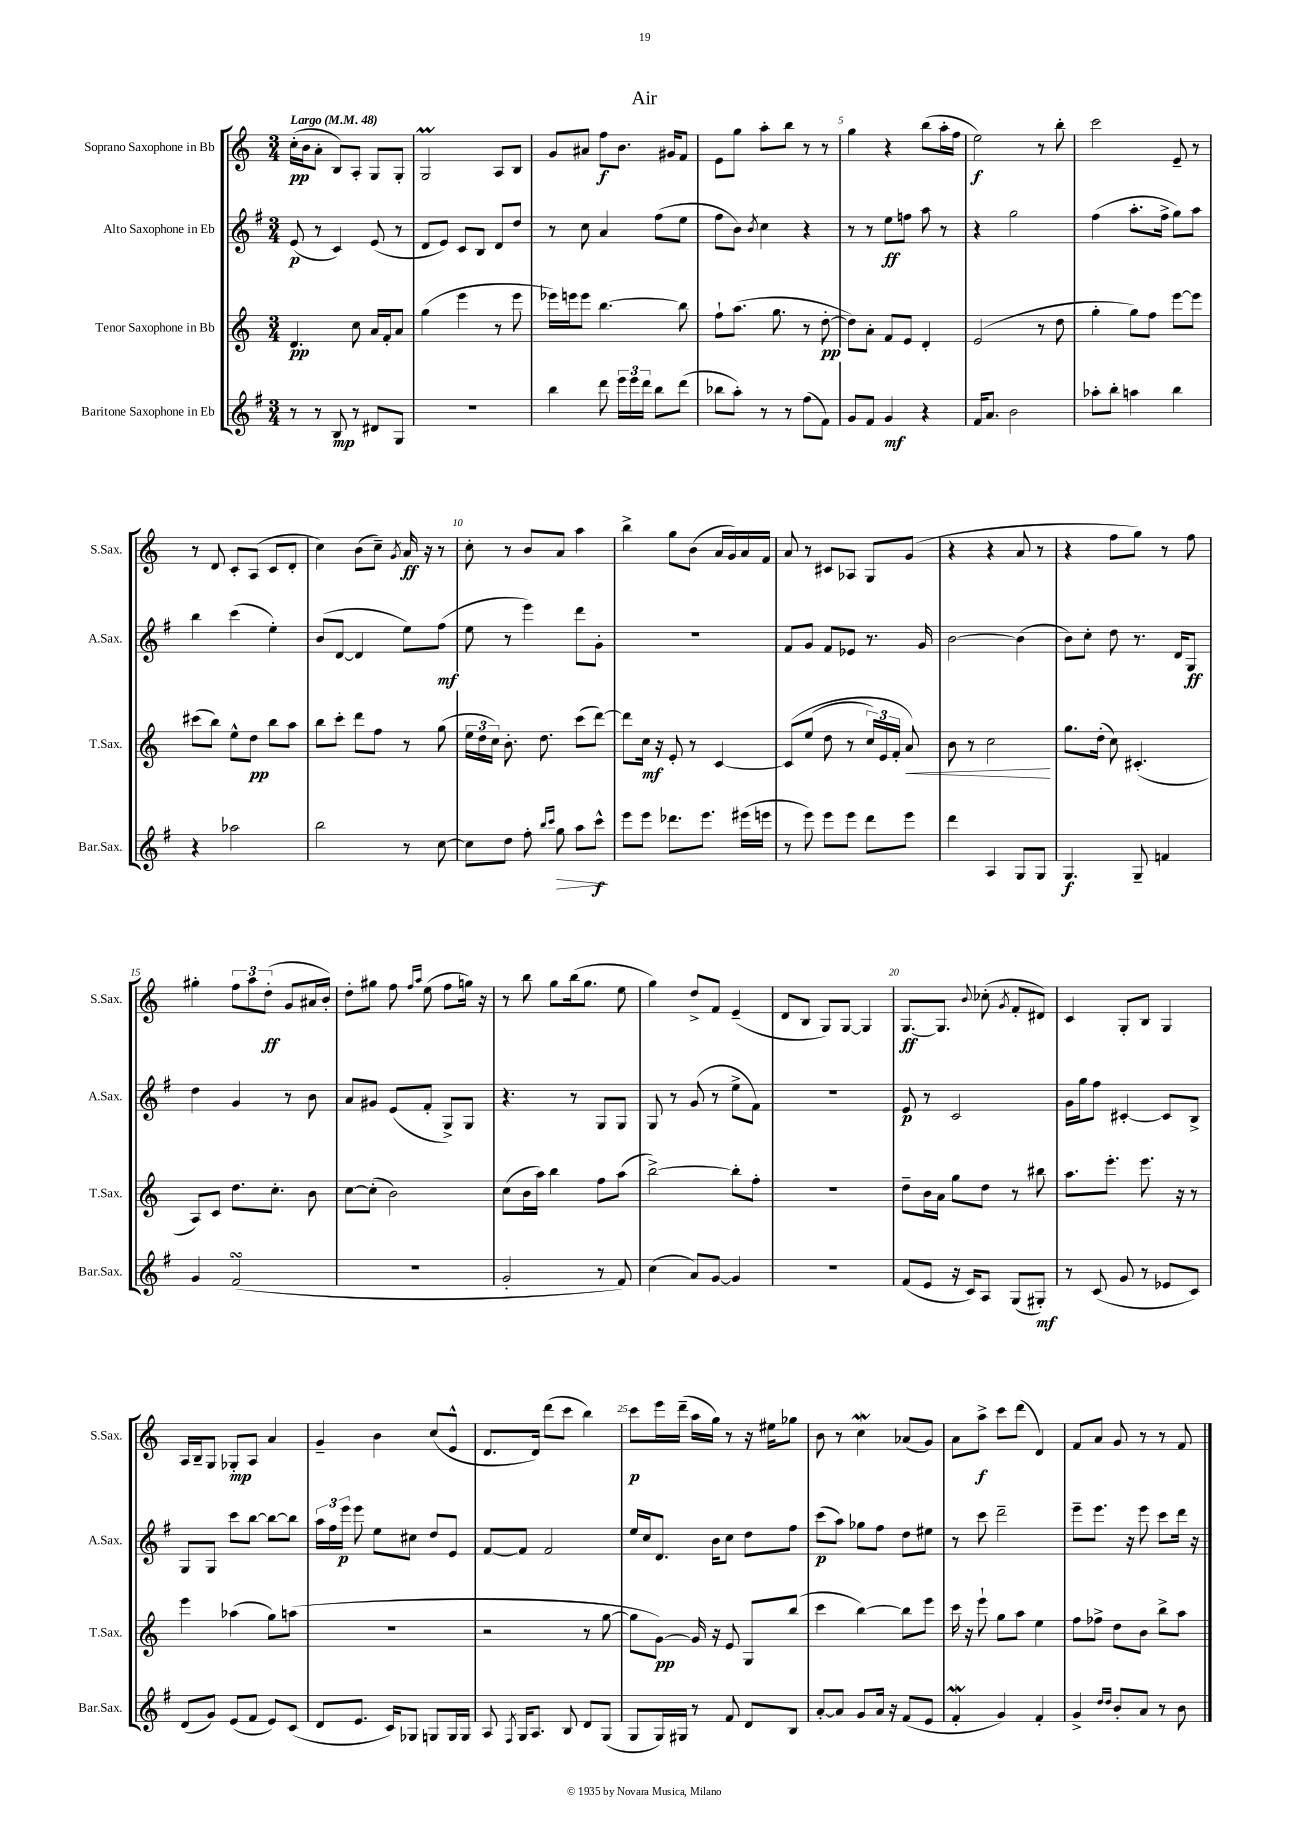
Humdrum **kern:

**kern	**dynam	**kern	**dynam	**kern	**dynam	**kern	**dynam
*part4	*part4	*part3	*part3	*part2	*part2	*part1	*part1
*staff4	*staff4	*staff3	*staff3	*staff2	*staff2	*staff1	*staff1
*I"Baritone Saxophone in Eb	*	*I"Tenor Saxophone in Bb	*	*I"Alto Saxophone in Eb	*	*I"Soprano Saxophone in Bb	*
*I'Bar.Sax.	*	*I'T.Sax.	*	*I'A.Sax.	*	*I'S.Sax.	*
*clefG2	*	*clefG2	*	*clefG2	*	*clefG2	*
*k[f#]	*	*k[]	*	*k[f#]	*	*k[]	*
*M3/4	*	*M3/4	*	*M3/4	*	*M3/4	*
*MM48	*	*MM48	*	*MM48	*	*MM48	*
=1	=1	=1	=1	=1	=1	=1	=1
!	!	!	!	!	!	!LO:TX:a:B:t=Largo	!
8r	.	4.d/	pp	(8e/	p	(16cc'\LL	pp
.	.	.	.	.	.	16b\J	.
8r	.	.	.	8r	.	8a'\J	.
8B/	mp	.	.	4c/)	.	8B/L)	.
8r	.	8cc\	.	.	.	8A'/J	.
8d#X/L	.	16a/LL	.	(8e/	.	8G/L	.
.	.	16f'/J	.	.	.	.	.
8G/J	.	8a/J	.	8r	.	8G'/J	.
=2	=2	=2	=2	=2	=2	=2	=2
2.r	.	(4gg\	.	8d/L	.	2GM/	.
.	.	.	.	8e/J)	.	.	.
.	.	4eee\	.	8c/L	.	.	.
.	.	.	.	8B/J	.	.	.
.	.	8r	.	8d/L	.	8A/L	.
.	.	8eee\	.	8dd/J	.	8B/J	.
=3	=3	=3	=3	=3	=3	=3	=3
4bb\	.	16eee-X\LL)	.	8r	.	8g/L	.
.	.	16eeen\J	.	.	.	.	.
.	.	8eee\J	.	8cc\	.	8a#X/J	.
8ddd\	.	[4.bb\	.	4a/	.	8ff\L	f
24eee\LL	.	.	.	.	.	8.b\J	.
24eee\	.	.	.	.	.	.	.
24ddd\JJ	.	.	.	.	.	.	.
8bb\L	.	.	.	(8ff#\L	.	.	.
.	.	.	.	.	.	16g#X/KL	.
(8ddd\J	.	8bb\]	.	8ee\J	.	8f/J	.
=4	=4	=4	=4	=4	=4	=4	=4
8bb-X\L	.	8ff`\L	.	8ff#\L	.	8e\L	.
8aa'\J)	.	(8.aa\J	.	8b\J)	.	8gg\J	.
.	.	.	.	8qb/	.	.	.
8r	.	.	.	4cc\	.	8aa'\L	.
.	.	8.gg\	.	.	.	.	.
8r	.	.	.	.	.	8bb\J	.
(8ff#\L	.	8r	.	4r	.	8r	.
8f#\J)	.	[8dd'\	pp	.	.	8r	.
=5	=5	=5	=5	=5	=5	=5	=5
8g/L	.	8dd\L])	.	8r	.	4gg\	.
8f#/J	.	8a'\J	.	8r	.	.	.
4g/	mf	8f/L	.	8ee\L	ff	4r	.
.	.	8e/J	.	8ffn\J	.	.	.
4r	.	4d'/	.	8aa\	.	(8bb\L	.
.	.	.	.	8r	.	16aa'\L	.
.	.	.	.	.	.	16ff\JJ	.
=6	=6	=6	=6	=6	=6	=6	=6
16f#/KL	.	(2e/	.	4r	.	2ee\)	f
8.a/J	.	.	.	.	.	.	.
2b\	.	.	.	2gg\	.	.	.
.	.	8r	.	.	.	8r	.
.	.	8dd\	.	.	.	8bb'\	.
=7	=7	=7	=7	=7	=7	=7	=7
8aa-X'\L	.	4gg'\	.	(4ff#\	.	2ccc\	.
8bb'\J	.	.	.	.	.	.	.
4aan\	.	8gg\L)	.	8.aa'\L	.	.	.
.	.	8ff\J	.	.	.	.	.
.	.	.	.	16ff#^\Jk	.	.	.
4bb\	.	[8eee\L	.	8gg\L)	.	8e~/	.
.	.	8eee\J]	.	8aa\J	.	8r	.
!!LO:LB:g=z
=8	=8	=8	=8	=8	=8	=8	=8
4r	.	(8ccc#X\L	.	4bb\	.	8r	.
.	.	8bb\J)	.	.	.	8d/	.
2aa-X\	.	8ee^^\L	.	(4ccc\	.	8c'/L	.
.	.	8dd\J	pp	.	.	(8A/J	.
.	.	8bb\L	.	4ee'\)	.	8c/L	.
.	.	8aa\J	.	.	.	8d'/J	.
=9	=9	=9	=9	=9	=9	=9	=9
2bb\	.	8bb\L	.	(8b/L	.	4cc\)	.
.	.	8ccc'\J	.	[8d/J	.	.	.
.	.	8ddd\L	.	4d/]	.	(8b\L	.
.	.	8ff\J	.	.	.	8cc~\J)	.
.	.	.	.	.	.	8qg/	.
8r	.	8r	.	8ee\L)	.	16a/	ff
.	.	.	.	.	.	16r	.
[8cc\	.	(8gg\	.	(8ff#\J	mf	8r	.
=10	=10	=10	=10	=10	=10	=10	=10
8cc\L]	.	24ee\LL	.	8ee\	.	8cc'\	.
.	.	24dd\	.	.	.	.	.
.	.	24cc\JJ)	.	.	.	.	.
8dd\J	.	8.b'\	.	8r	.	8r	.
8ff#'\	.	.	.	4eee\)	.	8b/L	.
.	.	8.dd\	.	.	.	.	.
16qqbb/LL	.	.	.	.	.	.	.
16qqccc/JJ	.	.	.	.	.	.	.
!	!LO:HP:b	!	!	!	!	!	!
8gg\	>	.	.	.	.	8a/J	.
8aa\L	.	(8ccc\L	.	8ddd\L	.	4aa\	.
8ccc^^\J	f	[8ddd\J)	.	8g'\J	.	.	.
.	]	.	.	.	.	.	.
=11	=11	=11	=11	=11	=11	=11	=11
8eee\L	.	8ddd\L]	.	2.r	.	4bb^\	.
8eee\J	.	16cc\Jk	mf	.	.	.	.
.	.	16r	.	.	.	.	.
8.ddd-X\L	.	8e'/	.	.	.	8gg\L	.
.	.	8r	.	.	.	(8b\J	.
8.eee\J	.	.	.	.	.	.	.
.	.	[4c/	.	.	.	16a/LL	.
.	.	.	.	.	.	16g/)	.
(16eee#X\LL	.	.	.	.	.	16a/	.
16eeen\JJ	.	.	.	.	.	16f/JJ	.
=12	=12	=12	=12	=12	=12	=12	=12
8r	.	(8c/L]	.	8f#/L	.	8a/	.
8eee\)	.	(8ee/J	.	8g/J	.	8r	.
8eee\L	.	8dd\	.	8f#/L	.	8c#X/L	.
8eee\J	.	8r	.	8e-X/J	.	8A-X/J	.
8ddd\L	.	24cc/LL)	.	8.r	.	8G/L	.
.	.	24e/	.	.	.	.	.
.	.	24f'/JJ	.	.	.	.	.
!	!	!	!LO:HP:b	!	!	!	!
8eee\J	.	8a/)	<	.	.	(8g/J	.
.	.	.	.	16g/	.	.	.
=13	=13	=13	=13	=13	=13	=13	=13
4ddd\	.	8b\	.	[2b\	.	4r	.
.	.	8r	.	.	.	.	.
4A/	.	2cc\	.	.	.	4r	.
8G/L	.	.	.	(4b\]	.	8a/	.
8G/J	.	.	.	.	.	8r	.
.	.	.	[	.	.	.	.
=14	=14	=14	=14	=14	=14	=14	=14
4.G/	f	8.gg\L	.	8b\L)	.	4r	.
.	.	.	.	8cc'\J	.	.	.
.	.	(16dd'\Jk	.	.	.	.	.
.	.	8cc\)	.	8dd\	.	8ff\L	.
8G~/	.	(4.c#X'/	.	8.r	.	8gg\J)	.
4fn/	.	.	.	.	.	8r	.
.	.	.	.	16d/KL	.	.	.
.	.	.	.	8G/J	ff	8ff\	.
!!LO:LB:g=z
=15	=15	=15	=15	=15	=15	=15	=15
4g/	.	8A/L)	.	4dd\	.	4gg#X'\	.
.	.	8c/J	.	.	.	.	.
(2f#sSsS/	.	8.dd\L	.	4g/	.	12ff\L	.
.	.	.	.	.	.	12aa\	.
.	.	.	.	.	.	(12dd'\J	ff
.	.	8.cc'\J	.	.	.	.	.
.	.	.	.	8r	.	8g/L	.
.	.	8b\	.	8b\	.	16a#X/L	.
.	.	.	.	.	.	16b'/JJ)	.
=16	=16	=16	=16	=16	=16	=16	=16
2.r	.	[8cc\L	.	8a/L	.	8dd'\L	.
.	.	(8cc'\J]	.	8g#X/J	.	8gg#X\J	.
.	.	2b\)	.	(8e/L	.	8ff\	.
.	.	.	.	.	.	16qqff/LL	.
.	.	.	.	.	.	16qqaa/JJ	.
.	.	.	.	8f#'/J	.	(8ee\	.
.	.	.	.	8G^/L)	.	8ff\L	.
.	.	.	.	8G/J	.	16ggn\Jk)	.
.	.	.	.	.	.	16r	.
=17	=17	=17	=17	=17	=17	=17	=17
2g'/	.	(8cc\L	.	4.r	.	8r	.
.	.	16b\L	.	.	.	8bb\	.
.	.	16aa\JJ)	.	.	.	.	.
.	.	4bb\	.	.	.	8gg\L	.
.	.	.	.	8r	.	(16bb\k	.
.	.	.	.	.	.	8.gg\J	.
8r	.	8ff\L	.	8G/L	.	.	.
8f#/)	.	(8aa\J	.	8G/J	.	8ee\	.
=18	=18	=18	=18	=18	=18	=18	=18
(4cc\	.	[2bb^\)	.	8G/	.	4gg\)	.
.	.	.	.	8r	.	.	.
8a/L)	.	.	.	(8g/	.	8dd^/L	.
[8g/J	.	.	.	8r	.	8f/J	.
4g/]	.	8bb'\L]	.	8ee^\L	.	(4e~/	.
.	.	8ff'\J	.	8f#\J)	.	.	.
=19	=19	=19	=19	=19	=19	=19	=19
2.r	.	2.r	.	2.r	.	8d/L	.
.	.	.	.	.	.	8B/J	.
.	.	.	.	.	.	8G/L)	.
.	.	.	.	.	.	[8G/J	.
.	.	.	.	.	.	4G/]	.
=20	=20	=20	=20	=20	=20	=20	=20
(8f#/L	.	8dd~\L	.	8e/	p	[8.G/L	ff
8e/J	.	16b\L	.	8r	.	.	.
.	.	16a\JJ	.	.	.	8.G/J]	.
16r	.	8gg\L	.	2c/	.	.	.
16c/KL)	.	.	.	.	.	.	.
.	.	.	.	.	.	8qqb/	.
8A/J	.	8dd\J	.	.	.	(8cc-X'\	.
.	.	.	.	.	.	8qg/	.
(8G/L	.	8r	.	.	.	8f'/L	.
8G#X'/J)	mf	8bb#X\	.	.	.	8d#X/J)	.
=21	=21	=21	=21	=21	=21	=21	=21
8r	.	8.aa\L	.	16g\LL	.	4c/	.
.	.	.	.	16gg\J	.	.	.
(8c/	.	.	.	8ff#\J	.	.	.
.	.	8.eee'\J	.	.	.	.	.
8g/	.	.	.	[4c#X'/	.	8G'/L	.
8r	.	8.eee\	.	.	.	8B/J	.
8e-X/L	.	.	.	8c#/L]	.	4G/	.
.	.	16r	.	.	.	.	.
8c/J)	.	8r	.	8B^/J	.	.	.
!!LO:LB:g=z
=22	=22	=22	=22	=22	=22	=22	=22
(8d/L	.	4eee\	.	8G/L	.	16A/LL	.
.	.	.	.	.	.	16B~/J	.
8g/J)	.	.	.	8G/J	.	8G/J	.
(8e/L	.	(4aa-X\	.	8ccc\L	.	8G-X'/L	mp
8f#/J	.	.	.	[8bb\J	.	8A/J	.
8e/L)	.	8gg\L)	.	8bb\L_	.	4a/	.
(8c/J	.	(8aan\J	.	8bb\J]	.	.	.
=23	=23	=23	=23	=23	=23	=23	=23
8d/L	.	2.r	.	24aa\LL	.	4g~/	.
.	.	.	.	24ff#\	.	.	.
.	.	.	.	24eee\JJ	p	.	.
8.e/J	.	.	.	8eee\	.	.	.
.	.	.	.	8ee\L	.	4b\	.
16c/KL)	.	.	.	.	.	.	.
8G-X/J	.	.	.	8cc#X\J	.	.	.
8Gn/L	.	.	.	8dd/L	.	(8cc/L	.
16G/L	.	.	.	8e/J	.	8e^^/J	.
16G/JJ	.	.	.	.	.	.	.
=24	=24	=24	=24	=24	=24	=24	=24
8A/	.	2r	.	[8f#/L	.	8.d/L	.
8qF#/	.	.	.	.	.	.	.
16G/KL	.	.	.	8f#/J]	.	.	.
8.A/J	.	.	.	.	.	16d/Jk)	.
.	.	.	.	2f#/	.	(8ddd\L	.
8B/	.	.	.	.	.	8ccc\J	.
8d/L	.	8r	.	.	.	4bb\)	.
(8G/J	.	[8gg\	.	.	.	.	.
=25	=25	=25	=25	=25	=25	=25	=25
8G/L	.	8gg\L]	.	16ee/LL	.	8ccc\L	p
.	.	.	.	16cc/J	.	.	.
16G/L)	.	[8g\J)	pp	8.d/J	.	16eee\L	.
16G#X/JJ	.	.	.	.	.	(16ddd~\JJ	.
8r	.	16g/]	.	.	.	16aa\LL	.
.	.	16r	.	16b\KL	.	16gg\JJ)	.
8f#/	.	8e/	.	8cc\J	.	8r	.
8d/L	.	8G/L	.	8dd\L	.	16r	.
.	.	.	.	.	.	16ee#X\KL	.
8B/J	.	(8bb/J	.	8ff#\J	.	8gg-X\J	.
=26	=26	=26	=26	=26	=26	=26	=26
[8a'/L	.	4ccc\	.	(8ccc\L	p	8b\	.
8a/J]	.	.	.	8aa\J)	.	8r	.
8g/L	.	[4bb\)	.	8gg-X\L	.	4ccw\	.
16a/Jk	.	.	.	8ff#\J	.	.	.
16r	.	.	.	.	.	.	.
(8f#/L	.	8bb\L]	.	8dd\L	.	(8a-X/L	.
8e/J	.	8eee\J	.	8ee#X\J	.	8g/J)	.
=27	=27	=27	=27	=27	=27	=27	=27
4f#W'/	.	16ccc\	.	8r	.	8a\L	.
.	.	16r	.	.	.	.	.
.	.	8eee`\	.	8ccc\	.	8aa^\J	f
4g/)	.	8gg\L	.	2ddd~\	.	8ccc\L	.
.	.	8aa\J	.	.	.	(8ddd\J	.
4f#'/	.	4ee\	.	.	.	4d/)	.
=28	=28	=28	=28	=28	=28	=28	=28
4g^/	.	8ff\L	.	8eee~\L	.	8f/L	.
.	.	8ff-X^\J	.	8.eee\J	.	8a/J	.
16qqdd/LL	.	.	.	.	.	.	.
16qqdd/JJ	.	.	.	.	.	.	.
8b'/L	.	8dd\L	.	.	.	8g/	.
.	.	.	.	16r	.	.	.
8a/J	.	8b\J	.	8eee\	.	8r	.
8r	.	8bb^\L	.	8ccc\L	.	8r	.
8b\	.	8aa\J	.	16ddd\Jk	.	8f/	.
.	.	.	.	16r	.	.	.
==	==	==	==	==	==	==	==
*-	*-	*-	*-	*-	*-	*-	*-
